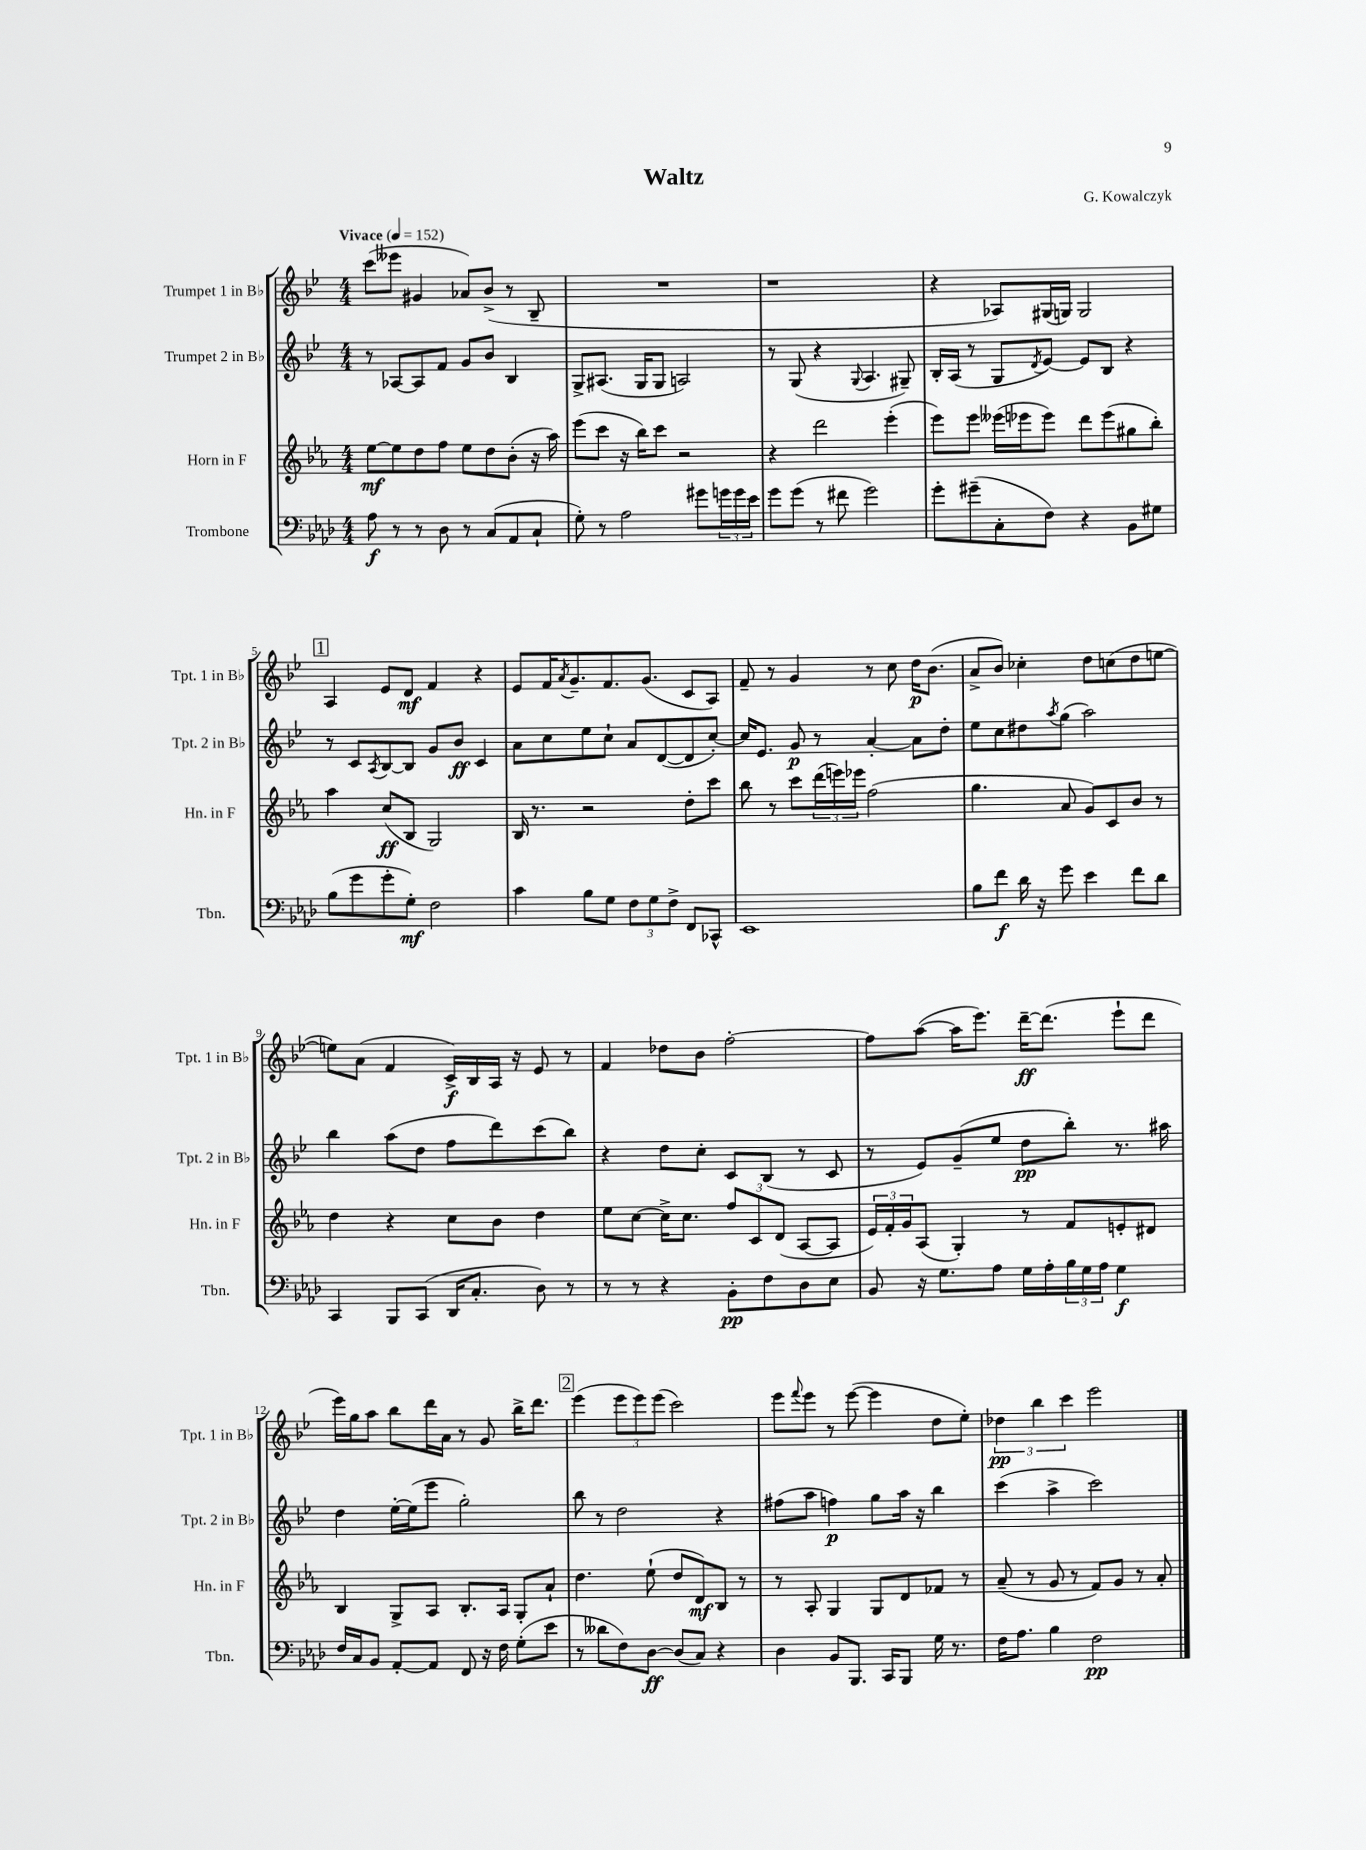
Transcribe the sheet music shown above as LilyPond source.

\header { title = "Waltz" composer = "G. Kowalczyk" }
<<
\new StaffGroup <<
\new Staff = "s0" \with { instrumentName = "Trumpet 1 in Bb" shortInstrumentName = "Tpt. 1 in Bb" } {
    \clef treble \key bes \major \numericTimeSignature \time 4/4 \tempo "Vivace" 4 = 152
    c'''8( eeses'''8 gis'4 aes'8) bes'8->( r8 bes8-- |
    R1 |
    r1 |
    r4 aes8) gis16( g16) g2 |
    \mark \markup { \box "1" } a4 ees'8 d'8\mf f'4 r4 |
    ees'8 f'16 \acciaccatura { a'8 } g'8.-- f'8. g'8.( c'8 a8) |
    f'8-- r8 g'4 r8 c''8 d''16\p bes'8.( |
    a'8-> bes'8) ces''4-. d''8 c''8( d''8 e''8~ |
    e''8) a'8( f'4 c'16->\f) bes16 a16 r16 ees'8 r8 |
    f'4 des''8 bes'8 f''2~-. |
    f''8 a''8~( a''16 ees'''8.) d'''16~--\ff d'''8.( ees'''8-! d'''8 |
    ees'''16) g''16 a''8 bes''8 d'''16 a'16 r8 g'8 bes''16-> d'''8. |
    \mark \markup { \box "2" } ees'''4( \tuplet 3/2 { ees'''8 ees'''8) ees'''8( } c'''2) |
    ees'''8 \appoggiatura { f'''8 } ees'''8 r8 ees'''8~( ees'''4 d''8 ees''8-.) |
    \tuplet 3/2 { des''4\pp bes''4 c'''4 } ees'''2 \bar "|." |
}
\new Staff = "s1" \with { instrumentName = "Trumpet 2 in Bb" shortInstrumentName = "Tpt. 2 in Bb" } {
    \clef treble \key bes \major \numericTimeSignature \time 4/4
    r8 aes8~ aes8 f'8 g'8 bes'8 bes4 |
    g8-> ais8.( g16 g8 a2) |
    r8 g8( r4 \appoggiatura { g8 } a4. gis8--) |
    bes16-. a16( r8 g8 \acciaccatura { d'8 } ees'8~) ees'8 bes8 r4 |
    \mark \markup { \box "1" } r8 c'8 \acciaccatura { a8 } bes8~ bes8 g'8 bes'8\ff c'4 |
    a'8 c''8 ees''8 c''8-! a'8 d'8~( d'8 c''8~-.) |
    c''16 ees'8. g'8\p r8 a'4~-. a'8 d''8-. |
    ees''8 c''8 dis''8 \acciaccatura { a''8 } g''8( a''2) |
    bes''4 a''8( d''8 f''8 d'''8) c'''8( bes''8) |
    r4 d''8 c''8-. c'8 bes8( r8 c'8 |
    r8 ees'8) g'8--( ees''8 d''8\pp bes''8-.) r8. ais''16 |
    d''4 ees''16~-. ees''16( ees'''8 g''2-.) |
    \mark \markup { \box "2" } bes''8 r8 d''2 r4 |
    fis''8( a''8 f''4\p) g''8 a''16 r16 bes''4 |
    c'''4( a''4-> c'''2) \bar "|." |
}
\new Staff = "s2" \with { instrumentName = "Horn in F" shortInstrumentName = "Hn. in F" } {
    \clef treble \key ees \major \numericTimeSignature \time 4/4
    ees''8~\mf ees''8 d''8 f''8 ees''8 d''8 bes'8-.( r16 aes''16) |
    ees'''8( c'''8 r16 bes''16) c'''8 r2 |
    r4 d'''2 ees'''4-.( |
    ees'''8) ees'''8 eeses'''16( ees'''16 ees'''8) d'''8 ees'''8( gis''8 bes''8-.) |
    \mark \markup { \box "1" } aes''4 c''8\ff( bes8 g2) |
    bes16 r8. r2 d''8-. c'''8 |
    bes''8 r8 c'''8 \tuplet 3/2 { d'''16( e'''16) ees'''16 } f''2( |
    g''4. aes'8 g'8) c'8 bes'8 r8 |
    d''4 r4 c''8 bes'8 d''4 |
    ees''8 c''8~ c''16-> c''8. \tuplet 3/2 { f''8 c'8 d'8( } aes8~ aes8 |
    \tuplet 3/2 { ees'16) f'16-. g'16 } aes8( g4-.) r8 f'8 e'8-. dis'8 |
    bes4 g8-> aes8 bes8.-. aes16 g8-. aes'8-! |
    \mark \markup { \box "2" } d''4. ees''8-!( d''8 d'8\mf) bes8 r8 |
    r8 aes8-. g4 g8 d'8 fes'8 r8 |
    aes'8--( r8 g'8 r8 f'8) g'8 r8 aes'8-. \bar "|." |
}
\new Staff = "s3" \with { instrumentName = "Trombone" shortInstrumentName = "Tbn." } {
    \clef bass \key aes \major \numericTimeSignature \time 4/4
    aes8\f r8 r8 des8 r8 c8( aes,8 c8-! |
    g8-.) r8 aes2 gis'8 \tuplet 3/2 { g'16 g'16 ees'16 } |
    g'8 g'8( r8 fis'8 g'2) |
    g'8-. gis'8--( c8-. f8) r4 bes,8 gis8 |
    \mark \markup { \box "1" } bes8( g'8 g'8-. g8-.\mf) f2 |
    c'4 bes8 g8 \tuplet 3/2 { f8 g8 f8-> } f,8 ces,8-^ |
    ees,1 |
    bes8 f'8\f des'16 r16 g'8 ees'4 f'8 des'8 |
    c,4 bes,,8 c,8( des,16 c8.-. des8) r8 |
    r8 r8 r4 bes,8-.\pp f8 des8 ees8 |
    bes,8 r16 g8. aes8 g16 aes16-. \tuplet 3/2 { bes16 g16 aes16 } g4\f |
    f16 c16 bes,8 aes,8~-. aes,8 f,8 r16 f16 g8-.( ees'8 |
    \mark \markup { \box "2" } r8 deses'8 f8) des8~\ff des8( c8) r4 |
    des4 bes,8 bes,,8. c,16 bes,,8 g16 r8. |
    f16 aes8. bes4 f2\pp \bar "|." |
}
>>
>>
